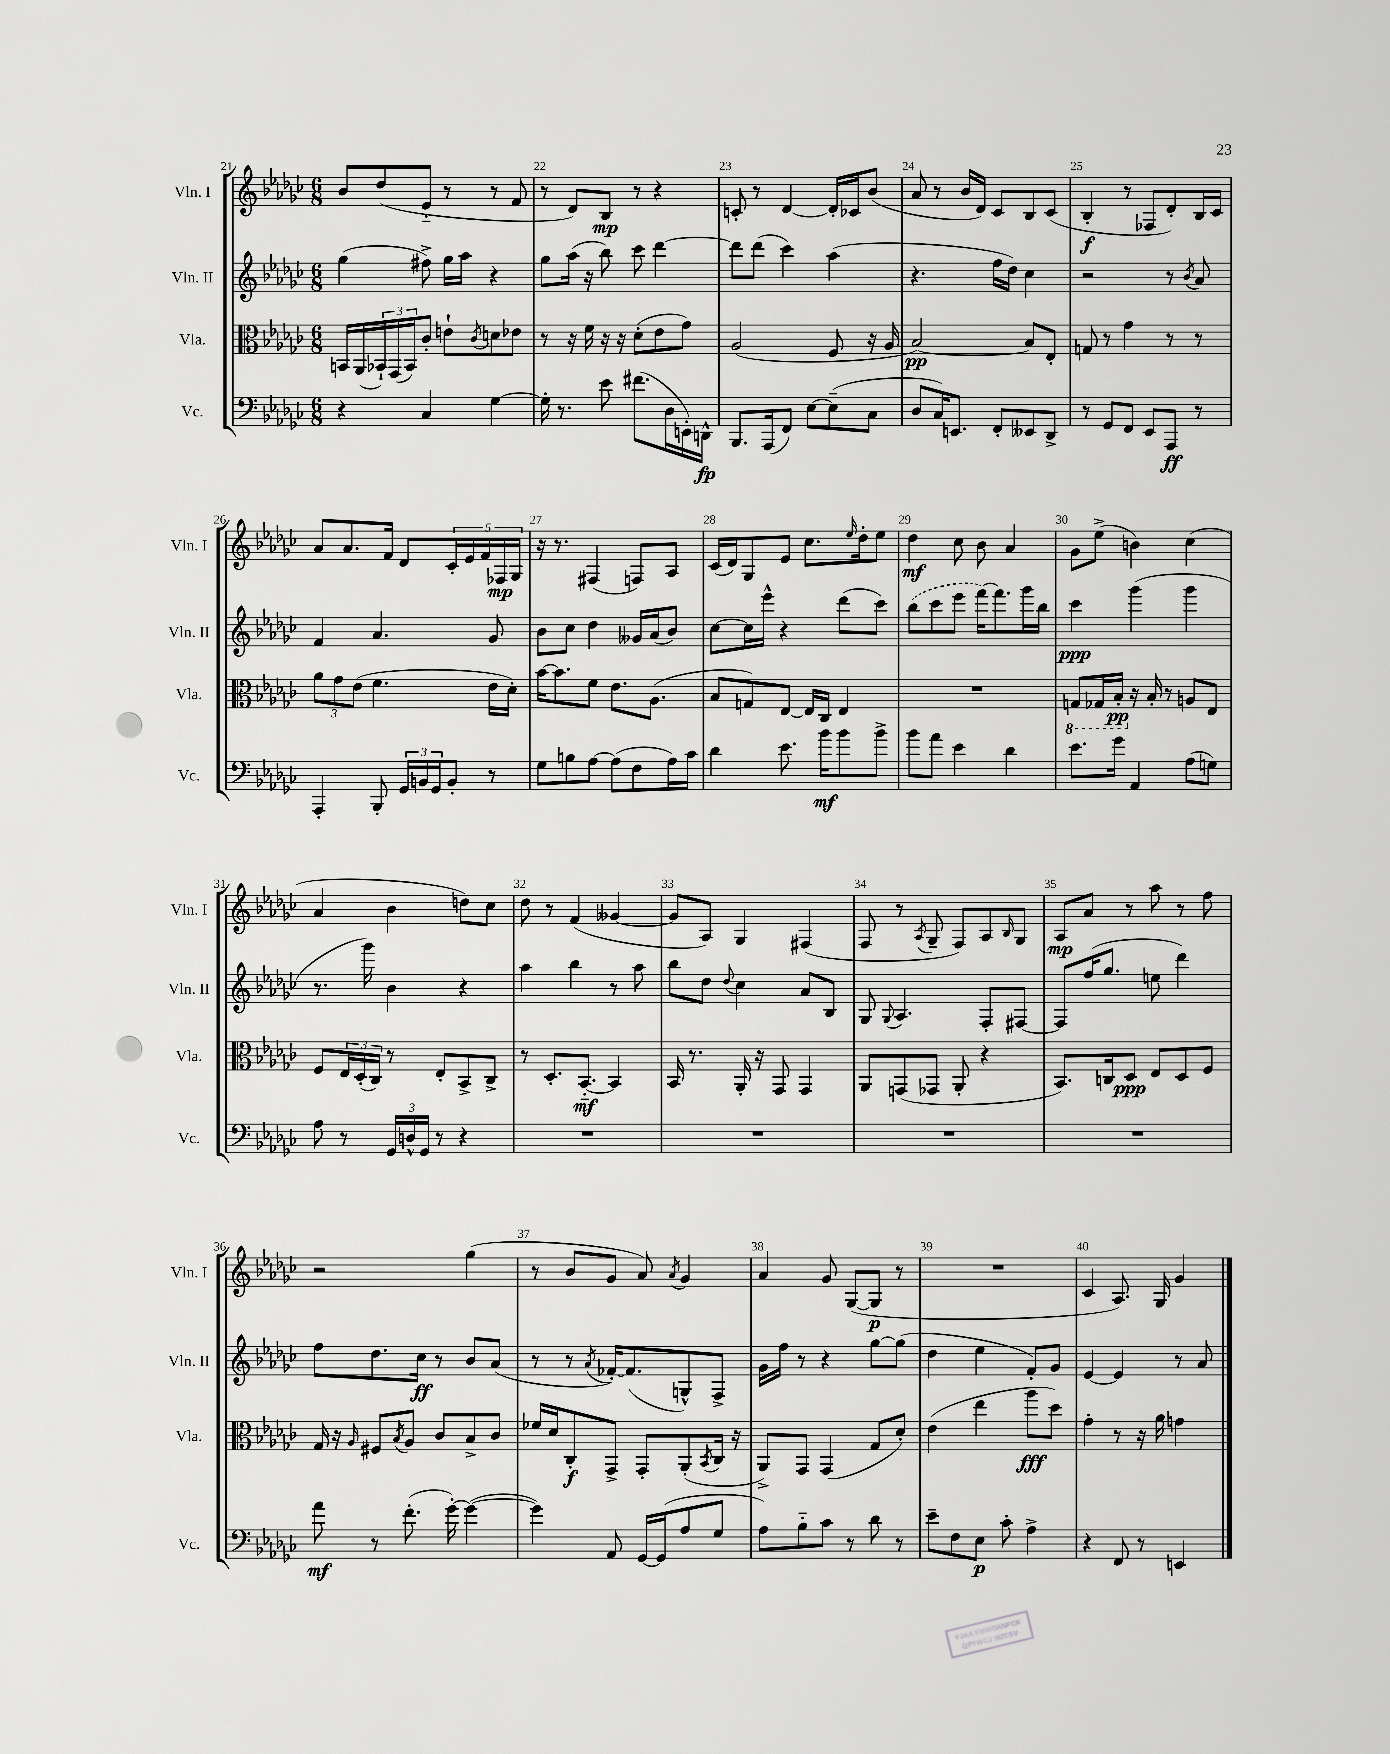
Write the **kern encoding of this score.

**kern	**dynam	**kern	**dynam	**kern	**dynam	**kern	**dynam
*part4	*part4	*part3	*part3	*part2	*part2	*part1	*part1
*staff4	*staff4	*staff3	*staff3	*staff2	*staff2	*staff1	*staff1
*I"Vc.	*	*I"Vla.	*	*I"Vln. II	*	*I"Vln. I	*
*I'Vc.	*	*I'Vla.	*	*I'Vln. II	*	*I'Vln. I	*
*clefF4	*	*clefC3	*	*clefG2	*	*clefG2	*
*k[b-e-a-d-g-c-]	*	*k[b-e-a-d-g-c-]	*	*k[b-e-a-d-g-c-]	*	*k[b-e-a-d-g-c-]	*
*M6/8	*	*M6/8	*	*M6/8	*	*M6/8	*
=21	=21	=21	=21	=21	=21	=21	=21
4r	.	16BBn/LL	.	(4gg-\	.	8b-/L	.
.	.	(16AA-/	.	.	.	.	.
.	.	24BB-X`/)	.	.	.	(8dd-/	.
.	.	(24GG-/	.	.	.	.	.
.	.	24BB-/J)	.	.	.	.	.
4C-/	.	8c-'/J	.	8ff#X^\)	.	8e-/J	.
.	.	8en`\L	.	16gg-\LL	.	8r	.
.	.	.	.	16aa-\JJ	.	.	.
.	.	8qc-/	.	.	.	.	.
[4G-\	.	8dn\	.	4r	.	8r	.
.	.	8e-X\J	.	.	.	8f/	.
=22	=22	=22	=22	=22	=22	=22	=22
16G-'\]	.	8r	.	8gg-\L	.	8r	.
8.r	.	.	.	.	.	.	.
.	.	16r	.	(16aa-\Jk	.	8d-/L)	.
.	.	16f\	.	16r	.	.	.
8e-\	.	16r	.	8bb-\)	.	8B-/J	mp
.	.	16r	.	.	.	.	.
(8.f#X\L	.	(8d-'\L	.	8ccc-\	.	8r	.
.	.	8e-\	.	[4ddd-\	.	4r	.
16D-\L	.	.	.	.	.	.	.
16EEn'\)	.	8g-\J)	.	.	.	.	.
16DDn^^\JJ	fp	.	.	.	.	.	.
=23	=23	=23	=23	=23	=23	=23	=23
8.BBB-/L	.	(2A-/	.	8ddd-\L]	.	8cn'/	.
.	.	.	.	(8ddd-\J	.	8r	.
(16AAA-/k	.	.	.	.	.	.	.
8FF/J)	.	.	.	4ccc-\)	.	[4d-/	.
[8E-\L	.	.	.	.	.	.	.
(8E-~\]	.	8F/	.	(4aa-\	.	16d-'/LL]	.
.	.	.	.	.	.	16c-X/J	.
8C-\J	.	16r	.	.	.	(8b-/J	.
.	.	16A-/	.	.	.	.	.
=24	=24	=24	=24	=24	=24	=24	=24
8D-/L	.	[2B-/)	pp	4.r	.	8a-/	.
16C-/K)	.	.	.	.	.	8r	.
8.EEn/J	.	.	.	.	.	.	.
.	.	.	.	.	.	16b-/LL	.
.	.	.	.	.	.	16d-/JJ)	.
8FF'/L	.	.	.	16ff\LL	.	8c-/L	.
.	.	.	.	16dd-\JJ)	.	.	.
8EE--X/	.	8B-/L]	.	4cc-\	.	8B-/	.
8DD-^/J	.	8E-'/J	.	.	.	(8c-/J	.
=25	=25	=25	=25	=25	=25	=25	=25
8r	.	8Gn/	.	2r	.	4B-'/	f
8GG-/L	.	8r	.	.	.	.	.
8FF/J	.	4g-\	.	.	.	8r	.
8EE-/L	.	.	.	.	.	8F-X/L	.
8AAA-/J	ff	8r	.	8r	.	8d-'/)	.
.	.	.	.	8qb-/	.	.	.
8r	.	8r	.	8a-/	.	16B-/L	.
.	.	.	.	.	.	16c-/JJ	.
!!LO:LB:g=z
=26	=26	=26	=26	=26	=26	=26	=26
4AAA-'/	.	12a-\L	.	4f/	.	8a-/L	.
.	.	12g-\	.	.	.	.	.
.	.	.	.	.	.	8.a-/	.
.	.	(12e-\J	.	.	.	.	.
8BBB-'/	.	4.f\	.	4.a-/	.	.	.
.	.	.	.	.	.	16f/Jk	.
24GG-/LL	.	.	.	.	.	8d-/L	.
24BBn/	.	.	.	.	.	.	.
24GG-/J	.	.	.	.	.	.	.
8BB'/J	.	.	.	.	.	20c-'/L	.
.	.	.	.	.	.	20e-/	.
.	.	.	.	.	.	20f/	.
8r	.	16e-\LL	.	8g-/	.	.	.
.	.	.	.	.	.	20F-X/	mp
.	.	16d-'\JJ)	.	.	.	.	.
.	.	.	.	.	.	20G-/JJ	.
=27	=27	=27	=27	=27	=27	=27	=27
8G-\L	.	[16b-\KL	.	8b-\L	.	16r	.
.	.	8.b-\]	.	.	.	8.r	.
8Bn\	.	.	.	8cc-\J	.	.	.
[8A-\J	.	8f\J	.	4dd-\	.	(4F#X/	.
(8A-\L]	.	8.e-\L	.	.	.	.	.
8F\	.	.	.	16g--X/LL	.	8Fn/L)	.
.	.	(8.A-\J	.	(16a-/J	.	.	.
16A-\L)	.	.	.	8b-/J)	.	8A-/J	.
16c-\JJ	.	.	.	.	.	.	.
=28	=28	=28	=28	=28	=28	=28	=28
4d-\	.	8B-/L	.	[8cc-\L	.	(16c-/LL	.
.	.	.	.	.	.	16d-/J)	.
.	.	8Gn/)	.	16cc-\L]	.	8G-/	.
.	.	.	.	16eee-^^\JJ	.	.	.
8.e-\	.	[8E-/J	.	4r	.	8e-/J	.
.	.	16E-/LL]	.	.	.	8.cc-\L	.
16b-\KL	mf	16C-/JJ	.	.	.	.	.
8b-\	.	4E-/	.	(8ddd-\L	.	.	.
.	.	.	.	.	.	16qqee-/	.
.	.	.	.	.	.	16dd-'\k	.
8b-^\J	.	.	.	8ccc-\J)	.	8ee-\J	.
=29	=29	=29	=29	=29	=29	=29	=29
8b-\L	.	2.r	.	(8bb-\L	.	4dd-\	mf
8a-\J	.	.	.	8ccc-\	.	.	.
4e-\	.	.	.	8eee-\J	.	8cc-\	.
.	.	.	.	[16fff\KL)	.	8b-\	.
.	.	.	.	8.fff\]	.	.	.
4d-\	.	.	.	.	.	4a-/	.
.	.	.	.	16ggg-\L	.	.	.
.	.	.	.	16bb-\JJ	.	.	.
=30	=30	=30	=30	=30	=30	=30	=30
*	*	*8ba	*	*	*	*	*
8.e-\L	.	8GGn/L	.	4ccc-\	ppp	8g-\L	.
.	.	16GG-X/L	.	.	.	(8ee-^\J	.
16g-\Jk	.	16BB-'/JJ	pp	.	.	.	.
*	*	*X8ba	*	*	*	*	*
4AA-/	.	16r	.	(4ggg-\	.	4bn\)	.
.	.	16B-'/	.	.	.	.	.
.	.	8r	.	.	.	.	.
(8A-\L	.	8An/L	.	4ggg-\	.	(4cc-\	.
8Gn\J)	.	8E-/J	.	.	.	.	.
!!LO:LB:g=z
=31	=31	=31	=31	=31	=31	=31	=31
8A-\	.	8F/L	.	8.r	.	4a-/	.
8r	.	24E-/L	.	.	.	.	.
.	.	(24D-'/	.	.	.	.	.
.	.	.	.	16ggg-\)	.	.	.
.	.	24C-/JJ)	.	.	.	.	.
24GG-/LL	.	8r	.	4b-\	.	4b-\	.
24Dn^^/	.	.	.	.	.	.	.
24GG-/JJ	.	.	.	.	.	.	.
8r	.	8E-'/L	.	.	.	.	.
4r	.	8BB-^/	.	4r	.	8ddn\L)	.
.	.	8C-^/J	.	.	.	8cc-\J	.
=32	=32	=32	=32	=32	=32	=32	=32
2.r	.	8r	.	4aa-\	.	8dd-\	.
.	.	8.D-'/L	.	.	.	8r	.
.	.	.	.	4bb-\	.	(4f/	.
.	.	[8.BB-/J	mf	.	.	.	.
.	.	4BB-/]	.	8r	.	[4g--X/	.
.	.	.	.	8aa-\	.	.	.
=33	=33	=33	=33	=33	=33	=33	=33
2.r	.	16BB-/	.	8bb-\L	.	8g--/L]	.
.	.	8.r	.	.	.	.	.
.	.	.	.	8dd-\J	.	8A-/J)	.
.	.	.	.	8qqdd-/	.	.	.
.	.	16AA-'/	.	4cc-\	.	4G-/	.
.	.	16r	.	.	.	.	.
.	.	8GG-/	.	.	.	.	.
.	.	4GG-/	.	8a-/L	.	(4F#X/	.
.	.	.	.	8B-/J	.	.	.
=34	=34	=34	=34	=34	=34	=34	=34
2.r	.	8AA-/L	.	8G-/	.	8F/	.
.	.	.	.	8qqG-/	.	.	.
.	.	(8GGn/	.	4.A-/	.	8r	.
.	.	.	.	.	.	8qA-/	.
.	.	8GG-X/J	.	.	.	8G-~/	.
.	.	8AA-'/	.	.	.	8F/L)	.
.	.	4r	.	8F'/L	.	8A-/	.
.	.	.	.	.	.	16qqB-/	.
.	.	.	.	[8F#X/J	.	8G-/J	.
=35	=35	=35	=35	=35	=35	=35	=35
2.r	.	8.BB-/L)	.	8F#/L]	.	8A-/L	mp
.	.	.	.	(16ff/K	.	8a-/J	.
.	.	16Cn/k	.	8.gg-/J	.	.	.
.	.	8D-/J	ppp	.	.	8r	.
.	.	8E-/L	.	8een\	.	8aa-\	.
.	.	8D-/	.	4ddd-\)	.	8r	.
.	.	8F/J	.	.	.	8ff\	.
!!LO:LB:g=z
=36	=36	=36	=36	=36	=36	=36	=36
8a-\	mf	16G-/	.	8ff\L	.	2r	.
.	.	16r	.	.	.	.	.
.	.	16qqA-/	.	.	.	.	.
8r	.	8F#X/L	.	8.dd-\	.	.	.
.	.	8qB-/	.	.	.	.	.
(8.f'\	.	8A-/J	.	.	.	.	.
.	.	.	.	16cc-\Jk	ff	.	.
.	.	8c-/L	.	8r	.	.	.
[16g-'\)	.	.	.	.	.	.	.
(4g-\_	.	8B-^/	.	8b-/L	.	(4gg-\	.
.	.	8c-/J	.	(8a-/J	.	.	.
=37	=37	=37	=37	=37	=37	=37	=37
4g-\])	.	16f-X/LL	.	8r	.	8r	.
.	.	16d-/J	.	.	.	.	.
.	.	8C-'/	f	8r	.	8b-/L	.
.	.	.	.	8qa-/	.	.	.
8AA-/	.	8GG-^/J	.	[16f-X'/KL)	.	8g-/J	.
.	.	.	.	(8.f-/]	.	.	.
[16GG-/LL	.	8GG-'/L	.	.	.	8a-/)	.
(16GG-/J]	.	.	.	.	.	.	.
.	.	.	.	.	.	8qa-/	.
8A-/	.	(8AA-'/	.	8Gn^^/)	.	4g-/	.
.	.	8qBB-/	.	.	.	.	.
8G-/J	.	16C-/Jk	.	8F^/J	.	.	.
.	.	16r	.	.	.	.	.
=38	=38	=38	=38	=38	=38	=38	=38
8A-\L)	.	8AA-^/L)	.	16g-\LL	.	4a-/	.
.	.	.	.	16ff\JJ	.	.	.
8B-\	.	8GG-/J	.	8r	.	.	.
8c-\J	.	(4GG-/	.	4r	.	8g-/	.
8r	.	.	.	.	.	([8G-/L	.
8d-\	.	8G-/L	.	[8gg-\L	.	8G-/J]	p
8r	.	8d-'/J)	.	(8gg-\J]	.	8r	.
=39	=39	=39	=39	=39	=39	=39	=39
8e-~\L	.	(4e-\	.	4dd-\	.	2.r	.
8F\	.	.	.	.	.	.	.
8E-\J	p	4ee-\	.	4ee-\	.	.	.
8c-'\	.	.	.	.	.	.	.
4A-^\	.	8aa-\L	fff	8f'/L)	.	.	.
.	.	8dd-\J)	.	8g-/J	.	.	.
=40	=40	=40	=40	=40	=40	=40	=40
4r	.	4g-'\	.	[4e-/	.	4c-/	.
8FF/	.	8r	.	4e-/]	.	8.A-/)	.
8r	.	16r	.	.	.	.	.
.	.	16a-\	.	.	.	16G-/	.
4EEn/	.	4gn\	.	8r	.	4g-/	.
.	.	.	.	8a-/	.	.	.
==	==	==	==	==	==	==	==
*-	*-	*-	*-	*-	*-	*-	*-
